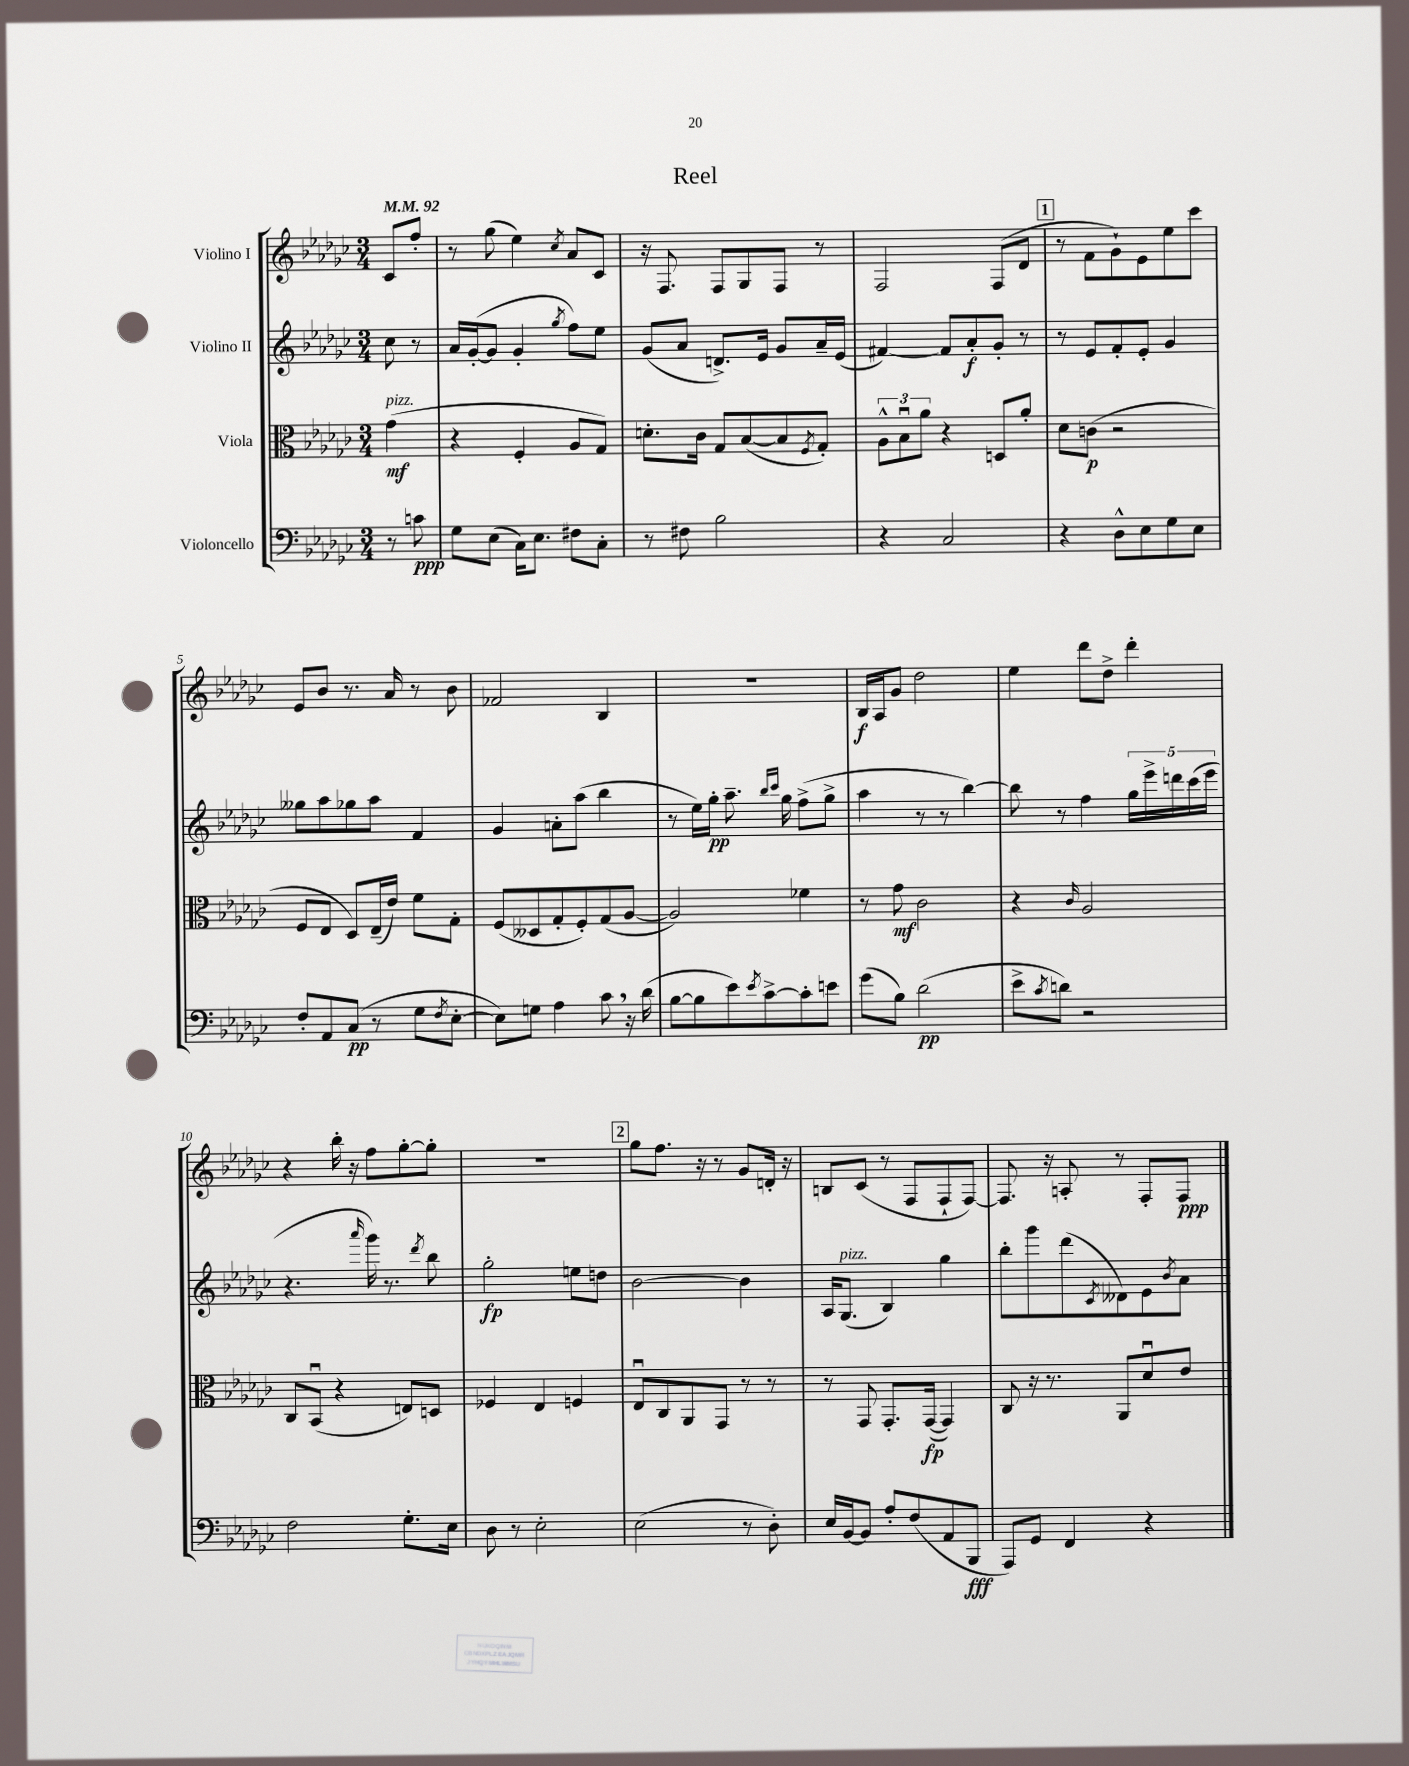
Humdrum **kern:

**kern	**dynam	**kern	**dynam	**kern	**dynam	**kern	**dynam
*part4	*part4	*part3	*part3	*part2	*part2	*part1	*part1
*staff4	*staff4	*staff3	*staff3	*staff2	*staff2	*staff1	*staff1
*I"Violoncello	*	*I"Viola	*	*I"Violino II	*	*I"Violino I	*
*clefF4	*	*clefC3	*	*clefG2	*	*clefG2	*
*k[b-e-a-d-g-c-]	*	*k[b-e-a-d-g-c-]	*	*k[b-e-a-d-g-c-]	*	*k[b-e-a-d-g-c-]	*
*M3/4	*	*M3/4	*	*M3/4	*	*M3/4	*
*MM92	*	*MM92	*	*MM92	*	*MM92	*
=	=	=	=	=	=	=	=
!	!	!LO:TX:a:i:t=pizz.	!	!	!	!	!
8r	.	(4g-\	mf	8cc-\	.	8c-/L	.
8cn\	ppp	.	.	8r	.	8ff'/J	.
=1	=1	=1	=1	=1	=1	=1	=1
8G-\L	.	4r	.	16a-/LL	.	8r	.
.	.	.	.	([16g-'/J	.	.	.
(8E-\J	.	.	.	8g-/J]	.	(8gg-\	.
16C-\KL)	.	4F'/	.	4g-'/	.	4ee-\)	.
8.E-\J	.	.	.	.	.	.	.
.	.	.	.	8qgg-/	.	8qcc-/	.
8F#X\L	.	8A-/L	.	8ff\L)	.	8a-/L	.
8C-'\J	.	8G-/J)	.	8ee-\J	.	8c-/J	.
=2	=2	=2	=2	=2	=2	=2	=2
8r	.	8.dn'\L	.	(8g-/L	.	16r	.
.	.	.	.	.	.	8.F/	.
8F#X\	.	.	.	8a-/J	.	.	.
.	.	16c-\Jk	.	.	.	.	.
2B-\	.	8G-/L	.	8.dn^/L)	.	8F/L	.
.	.	([8B-/	.	.	.	8G-/	.
.	.	.	.	16e-/Jk	.	.	.
.	.	8B-/]	.	8g-/L	.	8F/J	.
.	.	8qF/	.	.	.	.	.
.	.	8G-'/J)	.	16a-~/L	.	8r	.
.	.	.	.	(16e-/JJ	.	.	.
=3	=3	=3	=3	=3	=3	=3	=3
4r	.	12A-^^\L	.	[4f#X/)	.	2F/	.
.	.	12B-u\	.	.	.	.	.
.	.	12a-\J	.	.	.	.	.
2C-/	.	4r	.	8f#/L]	.	.	.
.	.	.	.	8a-'/	f	.	.
.	.	8Dn/L	.	8g-'/J	.	(8F/L	.
.	.	8a-'/J	.	8r	.	8d-/J	.
!!LO:REH:place=s1:t=1
=4	=4	=4	=4	=4	=4	=4	=4
4r	.	8d-\L	.	8r	.	8r	.
.	.	(8cn\J	p	8e-/L	.	8f\L	.
8D-^^\L	.	2r	.	8f'/	.	8g-`\)	.
8E-\	.	.	.	8e-'/J	.	8e-\	.
8G-\	.	.	.	4g-/	.	8ee-\	.
8E-\J	.	.	.	.	.	8ccc-\J	.
!!LO:LB:g=z
=5	=5	=5	=5	=5	=5	=5	=5
8F'/L	.	8F/L	.	8gg--X\L	.	8e-/L	.
8AA-/	.	8E-/J	.	8aa-\	.	8b-/J	.
(8C-/J	pp	8D-/L)	.	8gg-X\	.	8.r	.
8r	.	(16E-~/L	.	8aa-\J	.	.	.
.	.	16e-/JJ)	.	.	.	16a-/	.
8G-\L	.	8f\L	.	4f/	.	8r	.
8qF/	.	.	.	.	.	.	.
[8E-'\J	.	8G-'\J	.	.	.	8b-\	.
=6	=6	=6	=6	=6	=6	=6	=6
8E-\L])	.	(8F/L	.	4g-/	.	2f-X/	.
8Gn\J	.	8D--X/	.	.	.	.	.
4A-\	.	8G-'/	.	8an'\L	.	.	.
.	.	8F'/)	.	(8aa-\J	.	.	.
8c-,\	.	(8G-/	.	4bb-\	.	4B-/	.
16r	.	[8A-/J	.	.	.	.	.
(16d-\	.	.	.	.	.	.	.
=7	=7	=7	=7	=7	=7	=7	=7
[8B-\L	.	2A-/])	.	8r	.	2.r	.
8B-\]	.	.	.	16ee-\LL)	.	.	.
.	.	.	.	16gg-'\JJ	pp	.	.
8e-\)	.	.	.	8.aa-~\	.	.	.
8qe-/	.	.	.	.	.	.	.
[8c-^\	.	.	.	.	.	.	.
.	.	.	.	16qqbb-/LL	.	.	.
.	.	.	.	16qqccc-/JJ	.	.	.
.	.	.	.	16gg-\	.	.	.
8c-'\]	.	4f-X\	.	(8ff^\L	.	.	.
8en\J	.	.	.	8gg-^\J	.	.	.
=8	=8	=8	=8	=8	=8	=8	=8
(8g-\L	.	8r	.	4aa-\	.	16B-/LL	f
.	.	.	.	.	.	16A-/J	.
8B-\J)	.	8g-\	mf	.	.	8g-/J	.
(2d-\	pp	2c-\	.	8r	.	2dd-\	.
.	.	.	.	8r	.	.	.
.	.	.	.	[4bb-\)	.	.	.
=9	=9	=9	=9	=9	=9	=9	=9
8e-^\L	.	4r	.	8bb-\]	.	4ee-\	.
8qc-/	.	.	.	.	.	.	.
8dn\J)	.	.	.	8r	.	.	.
.	.	16qqc-/	.	.	.	.	.
2r	.	2A-/	.	4ff\	.	8ddd-\L	.
.	.	.	.	.	.	8dd-^\J	.
.	.	.	.	20gg-\LL	.	4ddd-'\	.
.	.	.	.	20eee-^\	.	.	.
.	.	.	.	20dddn\	.	.	.
.	.	.	.	(20ccc-\	.	.	.
.	.	.	.	20eee-\JJ	.	.	.
!!LO:LB:g=z
=10	=10	=10	=10	=10	=10	=10	=10
2F\	.	8C-/L	.	4.r	.	4r	.
.	.	(8BB-u/J	.	.	.	.	.
.	.	4r	.	.	.	16bb-'\	.
.	.	.	.	.	.	16r	.
.	.	.	.	16qqaaa-/	.	.	.
.	.	.	.	16ggg-\)	.	8ff\L	.
.	.	.	.	8.r	.	.	.
8.G-'\L	.	8En/L)	.	.	.	[8gg-'\	.
.	.	.	.	8qddd-/	.	.	.
.	.	8Dn/J	.	8bb-\	.	8gg-'\J]	.
16E-\Jk	.	.	.	.	.	.	.
=11	=11	=11	=11	=11	=11	=11	=11
8D-\	.	4F-X/	.	2gg-'\	fp	2.r	.
8r	.	.	.	.	.	.	.
2E-'\	.	4E-/	.	.	.	.	.
.	.	4Fn/	.	8een\L	.	.	.
.	.	.	.	8ddn\J	.	.	.
!!LO:REH:place=s1:t=2
=12	=12	=12	=12	=12	=12	=12	=12
(2E-\	.	8E-u/L	.	[2b-\	.	8gg-\L	.
.	.	8C-/	.	.	.	8.ff\J	.
.	.	8AA-/	.	.	.	.	.
.	.	.	.	.	.	16r	.
.	.	8GG-/J	.	.	.	8r	.
8r	.	8r	.	4b-\]	.	8g-/L	.
8D-'\)	.	8r	.	.	.	16dn'/Jk	.
.	.	.	.	.	.	16r	.
=13	=13	=13	=13	=13	=13	=13	=13
16E-/LL	.	8r	.	16A-/KL	.	8Bn/L	.
!	!	!	!	!LO:TX:a:i:t=pizz.	!	!	!
[16BB-/J	.	.	.	(8.G-/J	.	.	.
8BB-/J]	.	8GG-/	.	.	.	(8c-/J	.
8A-'/L	.	8.GG-'/L	.	4B-/)	.	8r	.
(8F/	.	.	.	.	.	8F/L	.
.	.	([16GG-/Jk	fp	.	.	.	.
8AA-/	.	4GG-/])	.	4gg-\	.	8F`/	.
8BBB-/J	fff	.	.	.	.	[8F/J)	.
=14	=14	=14	=14	=14	=14	=14	=14
8AAA-/L)	.	8C-/	.	8bb-'\L	.	8.F/]	.
8GG-/J	.	16r	.	8ggg-\	.	.	.
.	.	8.r	.	.	.	16r	.
4FF/	.	.	.	(8ddd-\	.	8An'/	.
.	.	.	.	8qc-/	.	.	.
.	.	8AA-/L	.	8d--X\)	.	8r	.
4r	.	8d-u/	.	8e-\	.	8F'/L	.
.	.	.	.	8qb-/	.	.	.
.	.	8e-/J	.	8a-\J	.	8F/J	ppp
==	==	==	==	==	==	==	==
*-	*-	*-	*-	*-	*-	*-	*-
